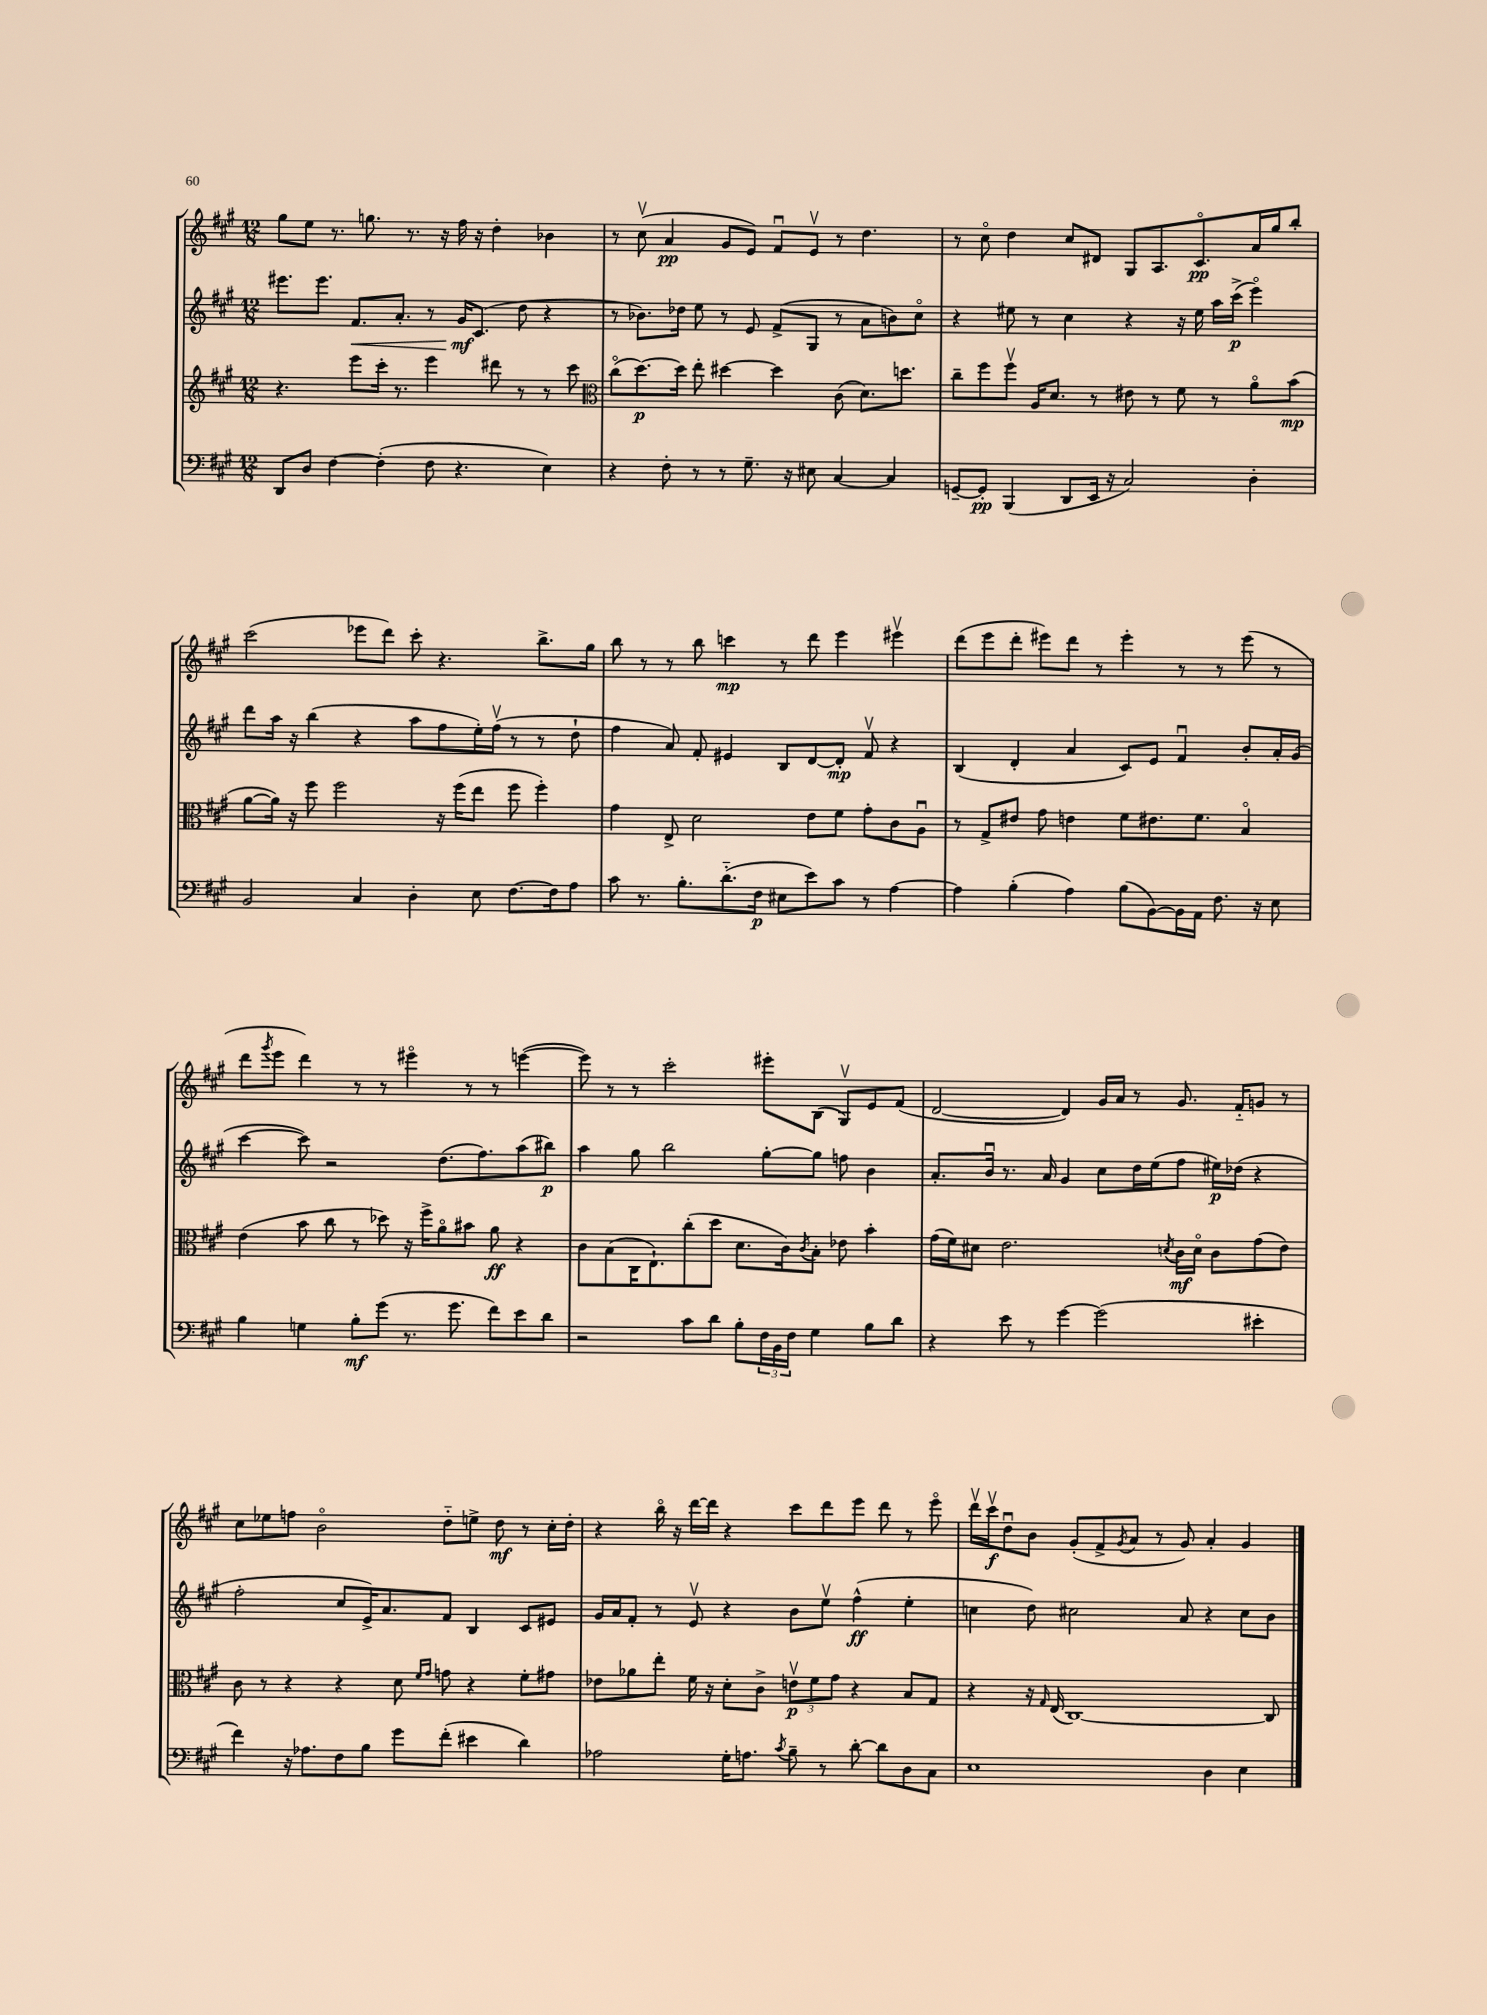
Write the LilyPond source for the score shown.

<<
\new StaffGroup <<
\new Staff = "s0" {
    \clef treble \key a \major \numericTimeSignature \time 12/8
    gis''8 e''8 r8. g''8. r8. r16 fis''16 r16 d''4-. bes'4 |
    r8 cis''8\upbow( a'4\pp gis'8 e'8) fis'8\downbow e'8\upbow r8 d''4. |
    r8 cis''8\flageolet d''4 cis''8 dis'8 gis8 a8. cis'8.\flageolet\pp a'16 gis''16 b''8-. |
    cis'''2( ees'''8 d'''8) cis'''8-. r4. b''8.-> gis''16 |
    b''8 r8 r8 b''8 c'''4\mp r8 d'''8 e'''4 eis'''4\upbow |
    d'''8( e'''8 d'''8-. eis'''8) d'''8 r8 eis'''4-. r8 r8 eis'''8( r8 |
    d'''8 \acciaccatura { gis'''8 } e'''8 d'''4) r8 r8 eis'''4\flageolet r8 r8 e'''4~( |
    e'''8) r8 r8 cis'''2-. eis'''8-. b8( gis8\upbow) e'8 fis'8( |
    d'2~ d'4) gis'16 a'16 r8 gis'8. fis'16-_ g'8 r8 |
    cis''8 ees''8 f''8 b'2\flageolet d''8-_ e''8-> d''8\mf r8 cis''16-. d''16-. |
    r4 b''16\flageolet r16 d'''16~ d'''16 r4 cis'''8 d'''8 e'''8 d'''8 r8 e'''8\flageolet |
    d'''16\upbow cis'''16\upbow\f d''8\downbow b'8 gis'8-.( fis'8-> \acciaccatura { gis'8 } a'8 r8 gis'8) a'4-. gis'4 \bar "|." |
}
\new Staff = "s1" {
    \clef treble \key a \major \numericTimeSignature \time 12/8
    eis'''8. eis'''8. fis'8.\< a'8.-. r8 gis'16\mf\! cis'8.( d''8 r4 |
    r8 bes'8.) des''16 e''8 r8 e'8 fis'8->( gis8 r8 a'8 b'8) cis''8\flageolet |
    r4 eis''8 r8 cis''4 r4 r16 eis''16 a''16 cis'''16->\p( e'''4\flageolet) |
    d'''8 a''16 r16 b''4( r4 a''8 fis''8 e''16-.) fis''16\upbow( r8 r8 d''8-! |
    fis''4 a'8) fis'8-. eis'4 b8 d'8~ d'8-.\mp fis'8\upbow r4 |
    b4( d'4-. a'4 cis'8) e'8 fis'4\downbow b'8-. a'16-. gis'16( |
    cis'''4~ cis'''8) r2 d''8.( fis''8.) a''8( bis''8\p) |
    a''4 gis''8 b''2 gis''8~-. gis''8 f''8 b'4 |
    a'8.-. b'16\downbow r8. a'16 gis'4 cis''8 d''16 e''16( fis''8 eis''16\p) des''16( r4 |
    fis''2-. cis''8 e'16->) a'8. fis'8 b4 cis'8 eis'8 |
    gis'16 a'16 fis'8-. r8 e'8\upbow r4 b'8 e''8\upbow fis''4-^\ff( e''4-. |
    c''4 d''8) cis''2 a'8 r4 cis''8 b'8 \bar "|." |
}
\new Staff = "s2" {
    \clef treble \key a \major \numericTimeSignature \time 12/8
    r4. e'''8 cis'''16-. r8. e'''4 dis'''8 r8 r8 cis'''8 |
    \clef alto cis''8\flageolet( d''8.~\p) d''16 e''8-. dis''4~ dis''4 cis'8( d'8.) d''8. |
    cis''8-- fis''8 fis''8\upbow a16 d'8. r8 eis'8 r8 fis'8 r8 a'8\flageolet b'8\mp( |
    a'8~ a'16) r16 fis''8 fis''2 r16 fis''16( e''8 fis''8 fis''4-.) |
    gis'4 e8-> d'2 e'8 fis'8 gis'8-. cis'8 a8\downbow |
    r8 gis8-> eis'8 gis'8 e'4 fis'8 eis'8. fis'8. b4\flageolet |
    e'4( b'8 cis''8 r8 des''8) r16 fis''16-> a'8\flageolet bis'8 a'8\ff r4 |
    cis'8 b8( cis16 e8.-!) cis''8-.( d''8 d'8. cis'16) \acciaccatura { cis'8 } b8-. ees'8 b'4-. |
    gis'16( fis'16) dis'8 e'2. \acciaccatura { d'8 } cis'16\mf d'16\flageolet cis'8 gis'8( e'8) |
    cis'8 r8 r4 r4 d'8 \grace { fis'16 gis'16 } g'8 r4 fis'8-. gis'8 |
    ees'8 aes'8 e''8-. fis'16 r16 d'8-. cis'8-> \tuplet 3/2 { e'8\upbow\p fis'8 gis'8 } r4 b8 gis8 |
    r4 r16 \grace { gis16 } e16( cis1~) cis8 \bar "|." |
}
\new Staff = "s3" {
    \clef bass \key a \major \numericTimeSignature \time 12/8
    d,8 d8 fis4~ fis4-.( fis8 r4. e4) |
    r4 fis8-. r8 r8 gis8.-- r16 eis8 cis4~ cis4 |
    g,8~-- g,8-.\pp b,,4( d,8 e,16 r16 cis2) d4-. |
    b,2 cis4 d4-. e8 fis8.~ fis16 a8 |
    cis'8 r8. b8.-. d'8.-_( fis16\p eis8 e'8) cis'8 r8 a4~ |
    a4 b4-.( a4) b8( b,8~) b,16 a,16 fis8. r16 e8 |
    b4 g4 b8-.\mf gis'8( r8. gis'8. fis'8) e'8 d'8 |
    r2 cis'8 d'8 b8-. \tuplet 3/2 { fis16 b,16 fis16 } gis4 b8 d'8 |
    r4 e'8 r8 gis'4~ gis'2( eis'4-. |
    fis'4) r16 aes8. fis8 b8 gis'8 fis'8-.( eis'4 d'4) |
    aes2 gis16-. a8. \acciaccatura { cis'8 } b8-- r8 d'8~-. d'8 d8 cis8 |
    e1 d4 e4 \bar "|." |
}
>>
>>
\layout { \context { \Score \remove "Bar_number_engraver" } }
